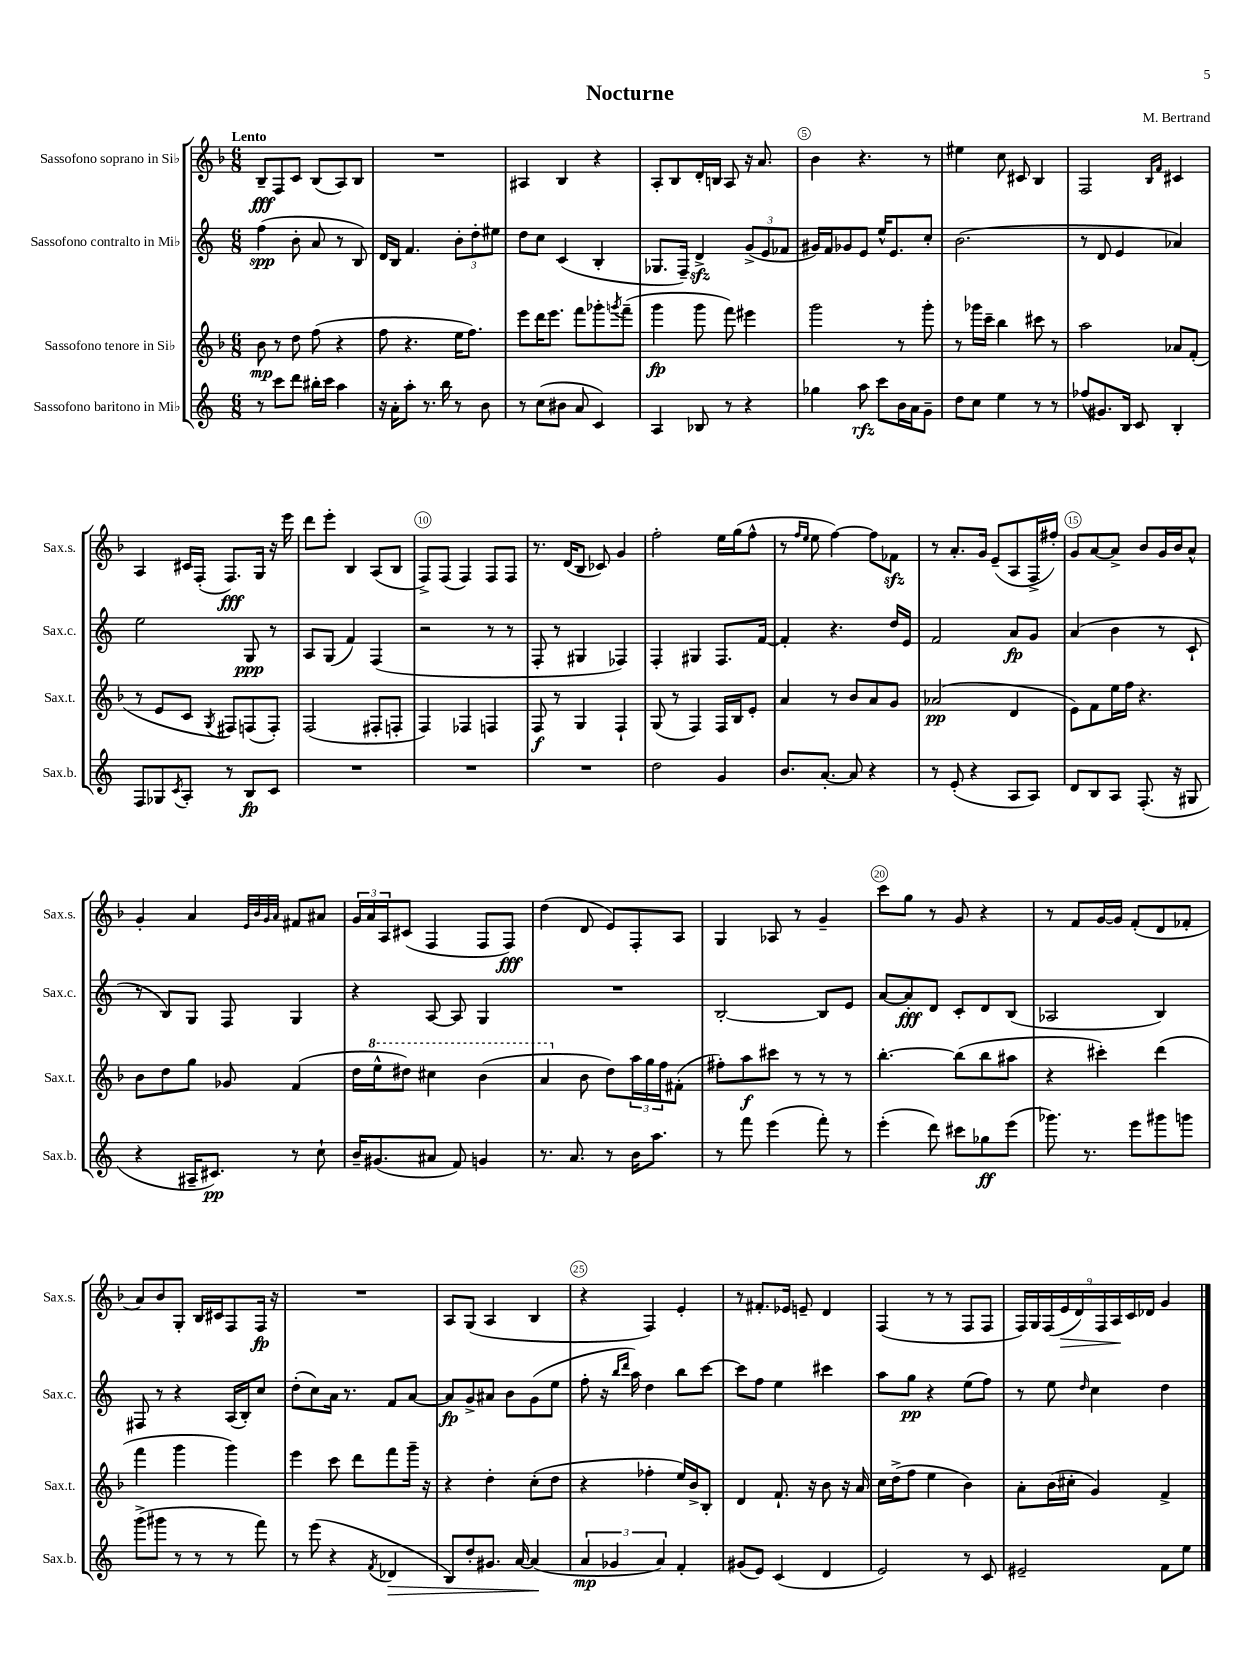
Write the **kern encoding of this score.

**kern	**kern	**kern	**kern
*staff4	*staff3	*staff2	*staff1
*clefG2	*clefG2	*clefG2	*clefG2
*k[]	*k[b-]	*k[]	*k[b-]
*M6/8	*M6/8	*M6/8	*M6/8
8r	8b-	(4ff	8B-~
8ccc	8r	.	8F
8ddd	8dd	8b'	8c
16bb#'	(8ff	8a	(8B-
16ccc	.	.	.
4aa	4r	8r	8A)
.	.	8B)	8B-
=	=	=	=
16r	8ff	16d	2.r
16a'	.	16B	.
8aa'	4.r	4.f	.
8.r	.	.	.
16bb	.	.	.
8r	16ee	12b'	.
.	8.ff)	.	.
.	.	12dd'	.
8b	.	.	.
.	.	12ee#	.
=	=	=	=
8r	8eee	8dd	4A#
(8cc	16ddd	8cc	.
.	8.eee	.	.
8b#	.	(4c	4B-
8a	8fff	.	.
4c)	8ggg-'	4B'	4r
.	8qggg	.	.
.	(8fff~	.	.
=	=	=	=
4A	4ggg	8.G-	8A'
.	.	.	8B-
.	.	16F~)	.
8B-	8ggg	4d^	16d'
.	.	.	16B
8r	8fff)	.	8A
4r	4eee#	(12g^	16r
.	.	.	8.a
.	.	12e	.
.	.	12f-	.
=	=	=	=
4gg-	2ggg	16g#)	4b-
.	.	16f	.
.	.	8g-	.
8aa	.	8e	4.r
8ccc	.	16ee^^	.
.	.	8.e	.
16b	8r	.	.
16a	.	.	.
8g~	8ggg'	8cc'	8r
=	=	=	=
8dd	8r	(2.b	4ee#
8cc	16ggg-	.	.
.	16ccc~	.	.
4ee	4bb-	.	8cc
.	.	.	8c#
8r	8ccc#	.	4B-
8r	8r	.	.
=	=	=	=
(8ff-	2aa	8r	2F
8.g#)	.	8d	.
.	.	4e	.
16B	.	.	.
8c	.	.	.
.	.	.	16qqB-
.	.	.	16qqf
4B'	8a-	4a-)	4c#
.	(8f'	.	.
=	=	=	=
8F	8r	2ee	4A
8G-	8e	.	.
8qc	.	.	.
8A'	8c	.	16c#
.	.	.	(16F'
.	8qG	.	.
8r	8F#)	.	8.F)
8B	(8F	8G	.
.	.	.	16G
8c	8F')	8r	16r
.	.	.	16eee
=	=	=	=
2.r	(2F	8A	8ddd
.	.	(8G	8eee'
.	.	4f)	4B-
.	8F#'	(4F	(8A
.	8F'	.	8B-
=	=	=	=
2.r	4F)	2r	8F^)
.	.	.	(8F
.	4F-	.	4F)
.	4F	8r	8F
.	.	8r	8F
=	=	=	=
2.r	8F	8F'	8.r
.	8r	8r	.
.	.	.	(16d
.	4G	4G#	8B-
.	.	.	8c-)
.	4F`	4F-)	4g
=	=	=	=
2dd	(8G	4F'	2ff'
.	8r	.	.
.	4F)	4G#	.
4g	16F	8.F	16ee
.	16B-	.	(16gg
.	8e'	.	8ff^^
.	.	[16f	.
=	=	=	=
8.b	4a	4f']	8r
.	.	.	16qqff
.	.	.	16qqee
.	.	.	8ee
[8.a'	.	.	.
.	8r	4.r	[4ff)
8a]	8b-	.	.
4r	8a	.	8ff]
.	8g	16dd	8f-
.	.	16e	.
=	=	=	=
8r	(2a-	2f	8r
(8e'	.	.	8.a'
4r	.	.	.
.	.	.	16g
.	.	.	(8e~
8A	4d	8a	8A
8A)	.	8g	16F^
.	.	.	16ff#')
=	=	=	=
8d	8e)	(4a	8g
8B	8f	.	[8a
8A	16ee	4b	8a^]
.	16ff	.	.
(8.F'	4.r	.	8b-
.	.	8r	16g
16r	.	.	16b-
8G#	.	8c`	8a^^
=	=	=	=
4r	8b-	8r	4g'
.	8dd	8B)	.
16A#~	8gg	8G	4a
8.c#)	.	.	.
.	8g-	8F	.
.	.	.	32qqe
.	.	.	32qqb-
.	.	.	32qqg
.	.	.	32qqa
8r	(4f	4G	8f#
8cc`	.	.	8a#
=	=	=	=
16b~	16dd	4r	24g
.	.	.	24a
(8.g#	16eee^^	.	.
.	.	.	24A
.	8ddd#)	.	(8c#
8a#	4ccc#	[8A	4F
8f)	.	8A]	.
4g	(4bb-	4G	8F
.	.	.	8F)
=	=	=	=
8.r	4aa	2.r	(4dd
8.a	.	.	.
.	8b-	.	8d
8r	8dd)	.	8e)
16b	24aa	.	8F'
.	24gg	.	.
8.aa	.	.	.
.	24ff	.	.
.	(8f#'	.	8A
=	=	=	=
8r	8ff#')	[2B'	4G
8fff	8aa	.	.
(4eee	8ccc#	.	8A-
.	8r	.	8r
8fff')	8r	8B]	4g~
8r	8r	8e	.
=	=	=	=
(4eee'	[4.bb-'	[8a	8ccc
.	.	8a']	8gg
8ddd)	.	8d	8r
8ccc#	(8bb-]	8c'	8g
8gg-	8bb-	8d	4r
(8eee	8aa#	(8B	.
=	=	=	=
8.ggg-)	4r	2A-	8r
.	.	.	8f
8.r	.	.	.
.	4ccc#')	.	[16g
.	.	.	16g]
8eee	.	.	(8f'
8ggg#	(4ddd	4B)	8d
8ggg	.	.	8f-'
=	=	=	=
(8ggg^	4fff	8F#	8a)
8ggg#	.	8r	8b-
8r	4ggg	4r	8G'
8r	.	.	16B-
.	.	.	16c#
8r	4ggg)	(16A	8F
.	.	16B')	.
8fff)	.	8cc	16F
.	.	.	16r
=	=	=	=
8r	4eee	(8dd'	2.r
(8eee	.	8cc)	.
4r	8ccc	16a	.
.	.	8.r	.
.	8ddd	.	.
8qf	.	.	.
4d-	8fff	8f	.
.	16ggg~	[8a	.
.	16r	.	.
=	=	=	=
8B)	4r	8a]	8A
8dd'	.	8g^	(8G
8.g#	4dd'	8a#	4A
.	.	8b	.
[16a	.	.	.
(4a]	(8cc'	(8g	4B-
.	8dd	8ee	.
=	=	=	=
6a	4r	8ff'	4r
.	.	16r	.
6g-	.	.	.
.	.	16qqbb	.
.	.	16qqddd	.
.	.	16aa)	.
.	4ff-'	4dd	4F)
6a)	.	.	.
4f'	16ee)	8bb	4e'
.	16b-^	.	.
.	8B-'	[8ccc	.
=	=	=	=
(8g#	4d	8ccc]	8r
8e)	.	8ff	8.f#'
(4c	8.f`	4ee	.
.	.	.	16e-
.	.	.	8e~
.	16r	.	.
4d	8b-	4ccc#	4d
.	16r	.	.
.	16a	.	.
=	=	=	=
2e)	16cc	8aa	(4F
.	(16dd^	.	.
.	8ff	8gg	.
.	4ee	4r	8r
.	.	.	8r
8r	4b-)	(8ee	8F
8c	.	8ff)	8F
=	=	=	=
2e#~	8a'	8r	18F)
.	.	.	18G
.	.	.	(18F
.	(16b-	8ee	.
.	.	.	18e
.	16cc#'	.	.
.	.	.	18d)
.	.	16qqdd	.
.	4g)	4cc	.
.	.	.	18F
.	.	.	18A
.	.	.	18c
.	.	.	18d-
8f	4f^	4dd	4g
8ee	.	.	.
==	==	==	==
*-	*-	*-	*-
